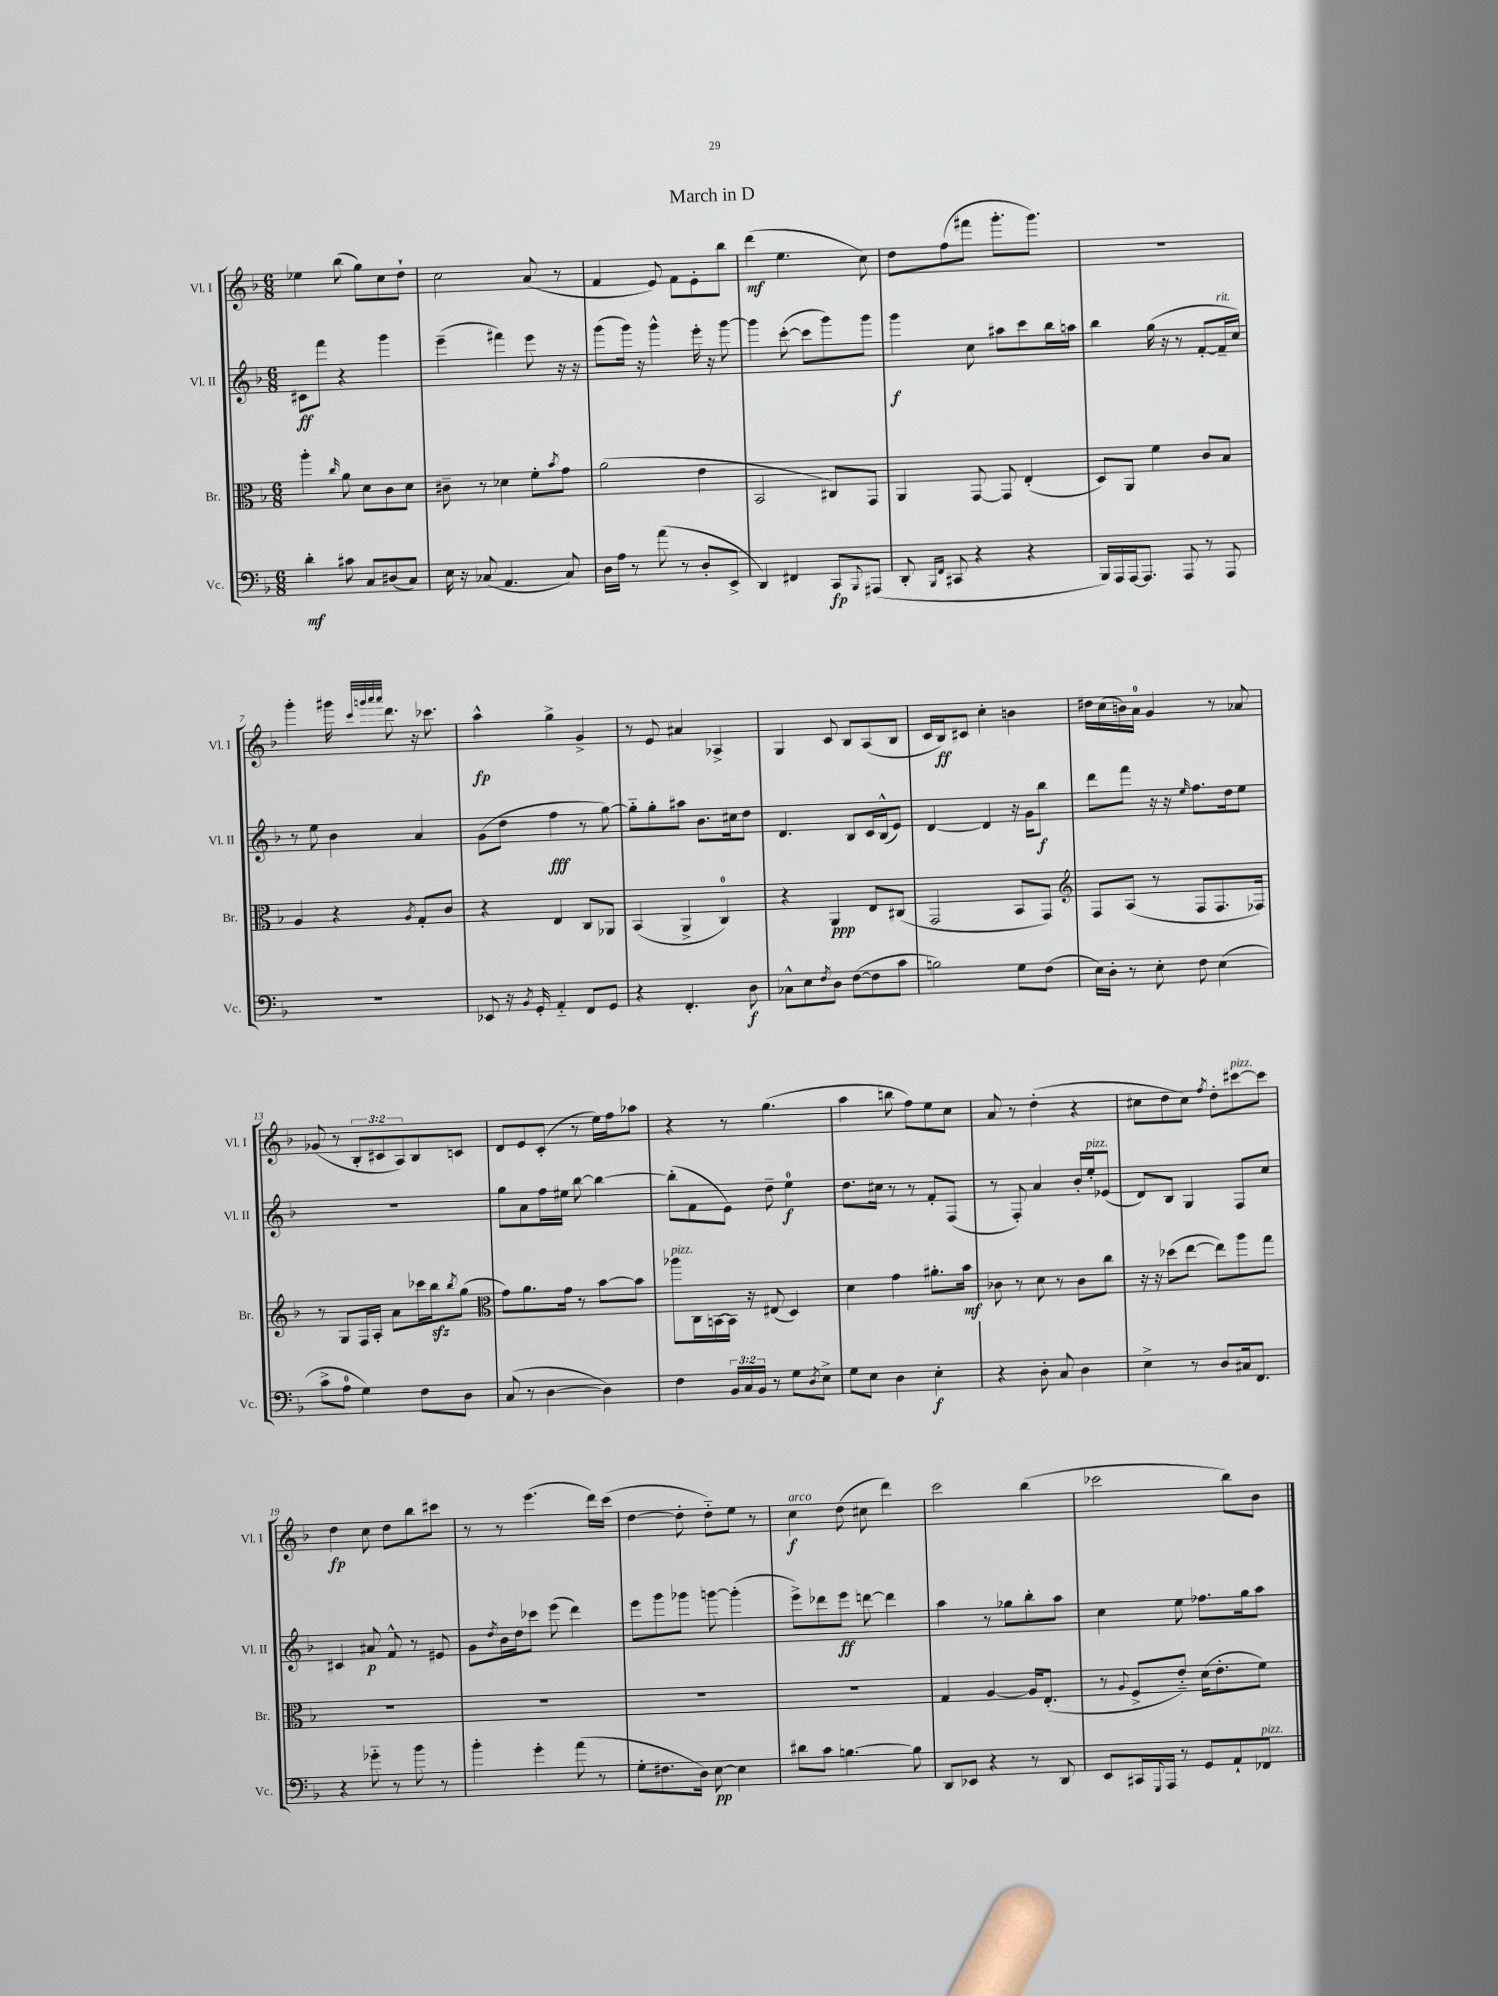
\header { title = "March in D" }
<<
\new StaffGroup <<
\new Staff = "s0" \with { instrumentName = "Vl. I" shortInstrumentName = "Vl. I" } {
    \clef treble \key f \major \numericTimeSignature \time 6/8 \override Staff.TupletNumber.text = #tuplet-number::calc-fraction-text
    ees''4 bes''8( g''8) c''8 d''8-! |
    c''2 a'8( r8 |
    f'4 e'8) f'8 e'8-. bes''8 |
    d'''4\mf( e''4. c''8) |
    d''8 f''8( fis'''8 g'''8.-. g'''8.) |
    R2. |
    g'''4-. gis'''16 \grace { c'''32 g'''32 a'''32 a'''32 } d'''8. r16 ces'''8. |
    a''4-^\fp g''4-> g'4-> |
    r8 e'8 ais'4 aes4-> |
    g4 c'8 bes8 a8( bes8 |
    c'16 bes16\ff) cis'8 c''4-. b'4 |
    dis''16 c''16( b'16) a'16-0 g'4 r8 aes'8 |
    ges'8( r8 \tuplet 3/2 { bes8-. cis'8 a8) } bes8 c'8 |
    d'8 e'8 c'8-.( r8 e''16) f''16 aes''8 |
    r4 r8 g''4.( |
    a''4 b''8 f''8) e''8 c''8 |
    a'8 r8 d''4-.( r4 |
    cis''8 d''8 cis''8) \acciaccatura { f''8 } d''8-. cis'''8~^\markup { \italic "pizz." } cis'''8 |
    d''4\fp c''8 d''8 bes''8 cis'''8 |
    r8 r8 e'''4.( d'''16) c'''16( |
    d''4~ d''8-. d''8-_) e''8 r8 |
    c''4\f^\markup { \italic "arco" } d''8( cis''8 d'''4) |
    c'''2 bes''4( |
    ces'''2 bes''8) bes'8 \bar "|." |
}
\new Staff = "s1" \with { instrumentName = "Vl. II" shortInstrumentName = "Vl. II" } {
    \clef treble \key f \major \numericTimeSignature \time 6/8
    cis'8\ff f'''8 r4 g'''4 |
    e'''4--( fis'''4) e'''8 r16 r16 |
    g'''8( g'''16) r16 g'''4-^ e'''16-. r16 g'''8~ |
    g'''4 c'''8~-.( c'''8 g'''8) g'''8 |
    g'''4\f c''8 ais''8 c'''8 bes''16 a''16 |
    bes''4 g''16( r16 r8 f'8~-. f'16--^\markup { \italic "rit." } c''16) |
    r8 e''8 bes'4 a'4 |
    g'8( d''8 f''4\fff r8 g''8~) |
    g''8-_ g''8-. ais''8 bes'8. cis''16 d''8 |
    d'4. bes8 c'16 bes16-^( e'8) |
    d'4~ d'4 r16 g'16 bes''8\f |
    d'''8 f'''8 r16 r16 \grace { e''16 } f''8. d''16 e''8 |
    R2. |
    g''8 a'8 f''16 eis''16 bes''8~ bes''4~ |
    bes''8-.( f'8 e'8) d''8-- e''4-0\f |
    d''8. cis''16 r8 r8 f'8-. f8( |
    r8 f8-.) a'4 bes'16-. e''16-.^\markup { \italic "pizz." } ees'8( |
    d'8) bes8 g4 f8 c''8 |
    cis'4 ais'8\p f'8-^ r8 eis'8 |
    g'8 \acciaccatura { d''8 } bes'16 d''16 ces'''8 e'''8( d'''4) |
    e'''8 g'''8 ges'''8 g'''8~ g'''4-.( |
    e'''8->) des'''8 e'''8\ff d'''8~ d'''4 |
    a''4 r8 ges''8 bes''8-. a''8 |
    c''4 e''8 fes''8. g''16 a''8 \bar "|." |
}
\new Staff = "s2" \with { instrumentName = "Br." shortInstrumentName = "Br." } {
    \clef alto \key f \major \numericTimeSignature \time 6/8
    a''4-. \grace { c''16 } a'8 d'8 c'8 d'8 |
    cis'8-- r8 des'4 f'8-. \acciaccatura { bes'8 } g'8 |
    a'2( e'4 |
    bes,2 cis8) g,8 |
    a,4 g,8~ g,8 e4-.( |
    d8) a,8 f'4 c'8 bes8 |
    a4 r4 \acciaccatura { a8 } g8-. c'8 |
    r4 e4 c8 aes,8 |
    bes,4( a,4-> c4-0) |
    r4 a,4\ppp e8 cis8( |
    g,2 bes,8 g,8) |
    \clef treble f8 a8( r8 f8 f8. fes16) |
    r8 g8 f16 a16-. a'8 ces'''16 bes''16\sfz \acciaccatura { bes''8 } g''8( |
    \clef alto g'8) a'8. g'16 r8 bes'8~ bes'8 |
    aes''8^\markup { \italic "pizz." } c16 b,16~ b,16 r16 eis8( d4) |
    d'4 g'4 ais'8.-. bes'16\mf |
    ces'8 r8 d'8 r8 ces'8 c''8 |
    r16 r16 des''8( e''8~ e''8) a''8 g''8 |
    R2. |
    R2. |
    R2. |
    R2. |
    g4 a4~ a16 e8.-.( |
    r8 \appoggiatura { a8 } f8-> e'8-_) d'16( e'8.-. f'8) \bar "|." |
}
\new Staff = "s3" \with { instrumentName = "Vc." shortInstrumentName = "Vc." } {
    \clef bass \key f \major \numericTimeSignature \time 6/8 \override Staff.TupletNumber.text = #tuplet-number::calc-fraction-text
    d'4-.\mf cis'8 c8 dis8( c8) |
    e16 r16 ces8( a,4. ces8) |
    d16 a16 r8 a'8( r8 d8-. e,8-> |
    d,4) fis,4 c,8\fp \appoggiatura { bes,,8 } ais,,8( |
    d,8-. \grace { bes,,16 f,16 } cis,8 r4 r4 |
    bes,,16) a,,16 a,,16~ a,,8. a,,8 r8 a,,8 |
    R2. |
    ees,8 r16 \acciaccatura { bes,8 } g,16-. a,4-_ f,8 g,8 |
    r4 f,4.-. d8\f |
    ces8-^ e8 \acciaccatura { f8 } d8 f8~( f8 c'8 |
    b2) g8 f8( |
    e16) d16-. r8 e8-. f8 e4( |
    c'8-> a8-0 g4) f8 d8 |
    c8( r8 d4~ d4) |
    f4 \tuplet 3/2 { bes,16 c16 bes,16 } r8 g8 \acciaccatura { d8 } e8-> |
    g8 e8 d4 e4-.\f |
    r4 d8-. c8 d4 |
    e4-> r8 d8 cis16 f,8. |
    r4 ges'8-_ r8 bes'8 r8 |
    bes'4-. g'4-. a'8( r8 |
    g8-. fis8. d16) e8~\pp e4 |
    dis'8 c'8 b4.~ b8 |
    d,8 ees,8 r4 r8 d,8 |
    e,8 cis,16 \appoggiatura { g,,8 } a,,16 r8 g,8 a,8-! fes,8^\markup { \italic "pizz." } \bar "|." |
}
>>
>>
